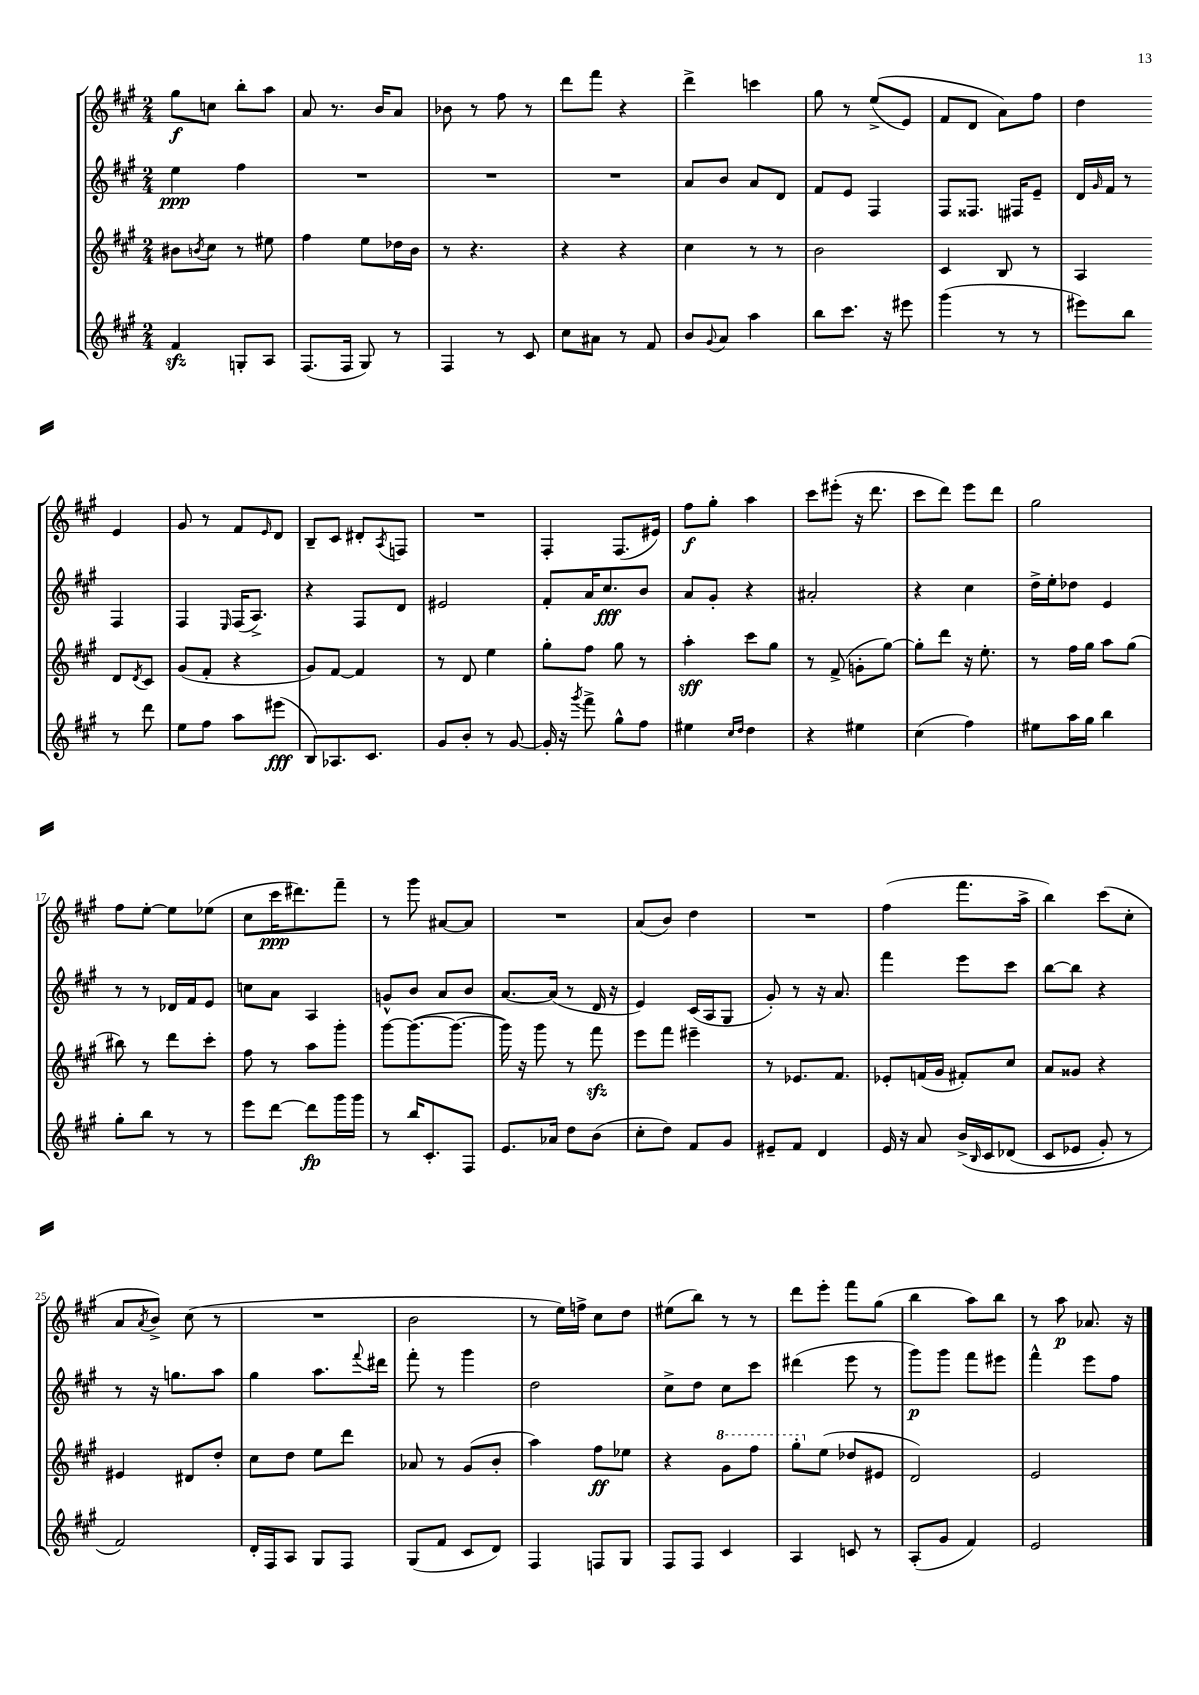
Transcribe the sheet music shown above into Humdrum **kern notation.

**kern	**dynam	**kern	**dynam	**kern	**dynam	**kern	**dynam
*part4	*part4	*part3	*part3	*part2	*part2	*part1	*part1
*staff4	*staff4	*staff3	*staff3	*staff2	*staff2	*staff1	*staff1
*clefG2	*	*clefG2	*	*clefG2	*	*clefG2	*
*k[f#c#g#]	*	*k[f#c#g#]	*	*k[f#c#g#]	*	*k[f#c#g#]	*
*M2/4	*	*M2/4	*	*M2/4	*	*M2/4	*
=1	=1	=1	=1	=1	=1	=1	=1
4f#zz/	.	8b#X\L	.	4ee\	ppp	8gg#\L	f
.	.	8qbn/	.	.	.	.	.
.	.	8cc#\J	.	.	.	8ccn\J	.
8Gn'/L	.	8r	.	4ff#\	.	8bb'\L	.
8A/J	.	8ee#X\	.	.	.	8aa\J	.
=2	=2	=2	=2	=2	=2	=2	=2
(8.F#/L	.	4ff#\	.	2r	.	8a/	.
.	.	.	.	.	.	8.r	.
16F#/Jk	.	.	.	.	.	.	.
8G#/)	.	8ee\L	.	.	.	.	.
.	.	.	.	.	.	16b/KL	.
8r	.	16dd-X\L	.	.	.	8a/J	.
.	.	16b\JJ	.	.	.	.	.
=3	=3	=3	=3	=3	=3	=3	=3
4F#/	.	8r	.	2r	.	8b-X\	.
.	.	4.r	.	.	.	8r	.
8r	.	.	.	.	.	8ff#\	.
8c#/	.	.	.	.	.	8r	.
=4	=4	=4	=4	=4	=4	=4	=4
8cc#\L	.	4r	.	2r	.	8ddd\L	.
8a#X\J	.	.	.	.	.	8fff#\J	.
8r	.	4r	.	.	.	4r	.
8f#/	.	.	.	.	.	.	.
=5	=5	=5	=5	=5	=5	=5	=5
8b/L	.	4cc#\	.	8a/L	.	4ddd^\	.
8qqg#/	.	.	.	.	.	.	.
8a/J	.	.	.	8b/J	.	.	.
4aa\	.	8r	.	8a/L	.	4cccn\	.
.	.	8r	.	8d/J	.	.	.
=6	=6	=6	=6	=6	=6	=6	=6
8bb\L	.	2b\	.	8f#/L	.	8gg#\	.
8.ccc#\J	.	.	.	8e/J	.	8r	.
.	.	.	.	4F#/	.	((8ee^/L	.
16r	.	.	.	.	.	.	.
8eee#X\	.	.	.	.	.	8e/J)	.
=7	=7	=7	=7	=7	=7	=7	=7
(4ggg#\	.	4c#/	.	8F#/L	.	8f#/L	.
.	.	.	.	8.F##X/J	.	8d/J	.
8r	.	8B/	.	.	.	8a\L)	.
.	.	.	.	16F#X/KL	.	.	.
8r	.	8r	.	8e~/J	.	8ff#\J	.
=8	=8	=8	=8	=8	=8	=8	=8
8eee#X\L)	.	4A/	.	16d/LL	.	4dd\	.
.	.	.	.	16qqg#/	.	.	.
.	.	.	.	16f#/JJ	.	.	.
8bb\J	.	.	.	8r	.	.	.
8r	.	8d/L	.	4F#/	.	4e/	.
.	.	8qd/	.	.	.	.	.
8ddd\	.	8c#/J	.	.	.	.	.
!!LO:LB:g=z
=9	=9	=9	=9	=9	=9	=9	=9
8ee\L	.	(8g#/L	.	4F#/	.	8g#/	.
8ff#\J	.	8f#'/J	.	.	.	8r	.
.	.	.	.	16qqE/	.	.	.
8aa\L	.	4r	.	(16F#/KL	.	8f#/L	.
.	.	.	.	8.A^/J)	.	.	.
.	.	.	.	.	.	16qqe/	.
(8eee#X\J	fff	.	.	.	.	8d/J	.
=10	=10	=10	=10	=10	=10	=10	=10
8B/L)	.	8g#/L)	.	4r	.	8B~/L	.
8.A-X/	.	[8f#/J	.	.	.	8c#/J	.
.	.	4f#/]	.	8F#/L	.	8d#X'/L	.
8.c#/J	.	.	.	.	.	.	.
.	.	.	.	.	.	8qA/	.
.	.	.	.	8d/J	.	8Fn/J	.
=11	=11	=11	=11	=11	=11	=11	=11
8g#/L	.	8r	.	2e#X/	.	2r	.
8b'/J	.	8d/	.	.	.	.	.
8r	.	4ee\	.	.	.	.	.
[8g#/	.	.	.	.	.	.	.
=12	=12	=12	=12	=12	=12	=12	=12
16g#'/]	.	8gg#'\L	.	8f#'/L	.	4F#'/	.
16r	.	.	.	.	.	.	.
8qggg#/	.	.	.	.	.	.	.
8fff#^\	.	8ff#\J	.	16a/K	.	.	.
.	.	.	.	8.cc#/	fff	.	.
8gg#^^\L	.	8gg#\	.	.	.	(8.F#/L	.
8ff#\J	.	8r	.	8b/J	.	.	.
.	.	.	.	.	.	16e#X/Jk)	.
=13	=13	=13	=13	=13	=13	=13	=13
4ee#X\	.	4aa'\	sff	8a/L	.	8ff#\L	f
.	.	.	.	8g#'/J	.	8gg#'\J	.
16qqcc#/LL	.	.	.	.	.	.	.
16qqdd/JJ	.	.	.	.	.	.	.
4dd\	.	8ccc#\L	.	4r	.	4aa\	.
.	.	8gg#\J	.	.	.	.	.
=14	=14	=14	=14	=14	=14	=14	=14
4r	.	8r	.	2a#X'/	.	8ccc#\L	.
.	.	(8f#^/	.	.	.	(8eee#X'\J	.
4ee#X\	.	8gn'\L	.	.	.	16r	.
.	.	.	.	.	.	8.ddd\	.
.	.	[8gg#\J)	.	.	.	.	.
=15	=15	=15	=15	=15	=15	=15	=15
(4cc#\	.	8gg#'\L]	.	4r	.	8ccc#\L	.
.	.	8ddd\J	.	.	.	8ddd\J)	.
4ff#\)	.	16r	.	4cc#\	.	8eee\L	.
.	.	8.ee'\	.	.	.	.	.
.	.	.	.	.	.	8ddd\J	.
=16	=16	=16	=16	=16	=16	=16	=16
8ee#X\L	.	8r	.	16dd^\LL	.	2gg#\	.
.	.	.	.	16ee'\J	.	.	.
16aa\L	.	16ff#\LL	.	8dd-X\J	.	.	.
16gg#\JJ	.	16gg#\JJ	.	.	.	.	.
4bb\	.	8aa\L	.	4e/	.	.	.
.	.	(8gg#\J	.	.	.	.	.
!!LO:LB:g=z
=17	=17	=17	=17	=17	=17	=17	=17
8gg#'\L	.	8bb#X\)	.	8r	.	8ff#\L	.
8bb\J	.	8r	.	8r	.	[8ee'\J	.
8r	.	8ddd\L	.	16d-X/LL	.	8ee\L]	.
.	.	.	.	16f#/J	.	.	.
8r	.	8ccc#'\J	.	8e/J	.	(8ee-X\J	.
=18	=18	=18	=18	=18	=18	=18	=18
8eee\L	.	8ff#\	.	8ccn\L	.	8cc#\L	.
[8ddd\J	.	8r	.	8a\J	.	16ccc#\K	ppp
.	.	.	.	.	.	8.ddd#X\)	.
8ddd\L]	fp	8aa\L	.	4A/	.	.	.
16ggg#\L	.	8ggg#'\J	.	.	.	8fff#~\J	.
16ggg#\JJ	.	.	.	.	.	.	.
=19	=19	=19	=19	=19	=19	=19	=19
8r	.	[8ggg#\L	.	8gn^^/L	.	8r	.
16bb/KL	.	(8.ggg#\_	.	8b/J	.	8ggg#\	.
8.c#'/	.	.	.	.	.	.	.
.	.	.	.	8a/L	.	[8a#X/L	.
.	.	8.ggg#\J_	.	.	.	.	.
8F#/J	.	.	.	8b/J	.	8a#/J]	.
=20	=20	=20	=20	=20	=20	=20	=20
8.e/L	.	16ggg#\])	.	[8.a/L	.	2r	.
.	.	16r	.	.	.	.	.
.	.	8ggg#\	.	.	.	.	.
16a-X/Jk	.	.	.	(16a/Jk]	.	.	.
8dd\L	.	8r	.	8r	.	.	.
(8b\J	.	8fff#zz\	.	16d/	.	.	.
.	.	.	.	16r	.	.	.
=21	=21	=21	=21	=21	=21	=21	=21
8cc#'\L	.	8eee\L	.	4e/)	.	(8a/L	.
8dd\J)	.	8fff#\J	.	.	.	8b/J)	.
8f#/L	.	4eee#X~\	.	(16c#/LL	.	4dd\	.
.	.	.	.	16A/J	.	.	.
8g#/J	.	.	.	8G#/J	.	.	.
=22	=22	=22	=22	=22	=22	=22	=22
8e#X~/L	.	8r	.	8g#'/)	.	2r	.
8f#/J	.	8.e-X/L	.	8r	.	.	.
4d/	.	.	.	16r	.	.	.
.	.	8.f#/J	.	8.a/	.	.	.
=23	=23	=23	=23	=23	=23	=23	=23
16e/	.	8e-X'/L	.	4fff#\	.	(4ff#\	.
16r	.	.	.	.	.	.	.
8a/	.	(16fn/L	.	.	.	.	.
.	.	16g#/JJ	.	.	.	.	.
(16b^/LL	.	8f#X'/L)	.	8eee\L	.	8.fff#\L	.
16qqB/	.	.	.	.	.	.	.
16c#/J	.	.	.	.	.	.	.
(8d-X/J	.	8cc#/J	.	8ccc#\J	.	.	.
.	.	.	.	.	.	16aa^\Jk	.
=24	=24	=24	=24	=24	=24	=24	=24
8c#/L	.	8a/L	.	[8bb\L	.	4bb\)	.
8e-X/J	.	8g##X/J	.	8bb\J]	.	.	.
8g#'/)	.	4r	.	4r	.	(8ccc#\L	.
8r	.	.	.	.	.	8cc#'\J	.
!!LO:LB:g=z
=25	=25	=25	=25	=25	=25	=25	=25
2f#/)	.	4e#X/	.	8r	.	8a/L	.
.	.	.	.	.	.	8qa/	.
.	.	.	.	16r	.	8b^/J)	.
.	.	.	.	8.ggn\L	.	.	.
.	.	8d#X/L	.	.	.	(8cc#\	.
.	.	8dd'/J	.	8aa\J	.	8r	.
=26	=26	=26	=26	=26	=26	=26	=26
16d'/LL	.	8cc#\L	.	4gg#\	.	2r	.
16F#/J	.	.	.	.	.	.	.
8A/J	.	8dd\J	.	.	.	.	.
8G#/L	.	8ee\L	.	8.aa\L	.	.	.
8F#/J	.	8ddd\J	.	.	.	.	.
.	.	.	.	8qqfff#/	.	.	.
.	.	.	.	16ddd#X\Jk	.	.	.
=27	=27	=27	=27	=27	=27	=27	=27
(8G#/L	.	8a-X/	.	8fff#'\	.	2b\	.
8f#/J	.	8r	.	8r	.	.	.
8c#/L	.	(8g#/L	.	4ggg#\	.	.	.
8d/J)	.	8b'/J	.	.	.	.	.
=28	=28	=28	=28	=28	=28	=28	=28
4F#/	.	4aa\)	.	2dd\	.	8r	.
.	.	.	.	.	.	16ee\LL)	.
.	.	.	.	.	.	16ffn^\JJ	.
8Fn/L	.	8ff#\L	ff	.	.	8cc#\L	.
8G#/J	.	8ee-X\J	.	.	.	8dd\J	.
=29	=29	=29	=29	=29	=29	=29	=29
8F#/L	.	4r	.	8cc#^\L	.	(8ee#X\L	.
8F#/J	.	.	.	8dd\J	.	8bb\J)	.
*	*	*8va	*	*	*	*	*
4c#/	.	8gg#\L	.	8cc#\L	.	8r	.
.	.	8fff#\J	.	8ccc#\J	.	8r	.
=30	=30	=30	=30	=30	=30	=30	=30
4A/	.	8ggg#'\L	.	(4ddd#X\	.	8ddd\L	.
*	*	*X8va	*	*	*	*	*
.	.	(8ee\J	.	.	.	8eee'\J	.
8cn/	.	8dd-X/L	.	8eee\	.	8fff#\L	.
8r	.	8e#X/J	.	8r	.	(8gg#\J	.
=31	=31	=31	=31	=31	=31	=31	=31
(8A'/L	.	2d/)	.	8ggg#\L)	p	4bb\	.
8g#/J	.	.	.	8ggg#\J	.	.	.
4f#/)	.	.	.	8fff#\L	.	8aa\L)	.
.	.	.	.	8eee#X\J	.	8bb\J	.
=32	=32	=32	=32	=32	=32	=32	=32
2e/	.	2e/	.	4fff#^^\	.	8r	.
.	.	.	.	.	.	8aa\	p
.	.	.	.	8eee\L	.	8.a-X/	.
.	.	.	.	8ff#\J	.	.	.
.	.	.	.	.	.	16r	.
==	==	==	==	==	==	==	==
*-	*-	*-	*-	*-	*-	*-	*-
